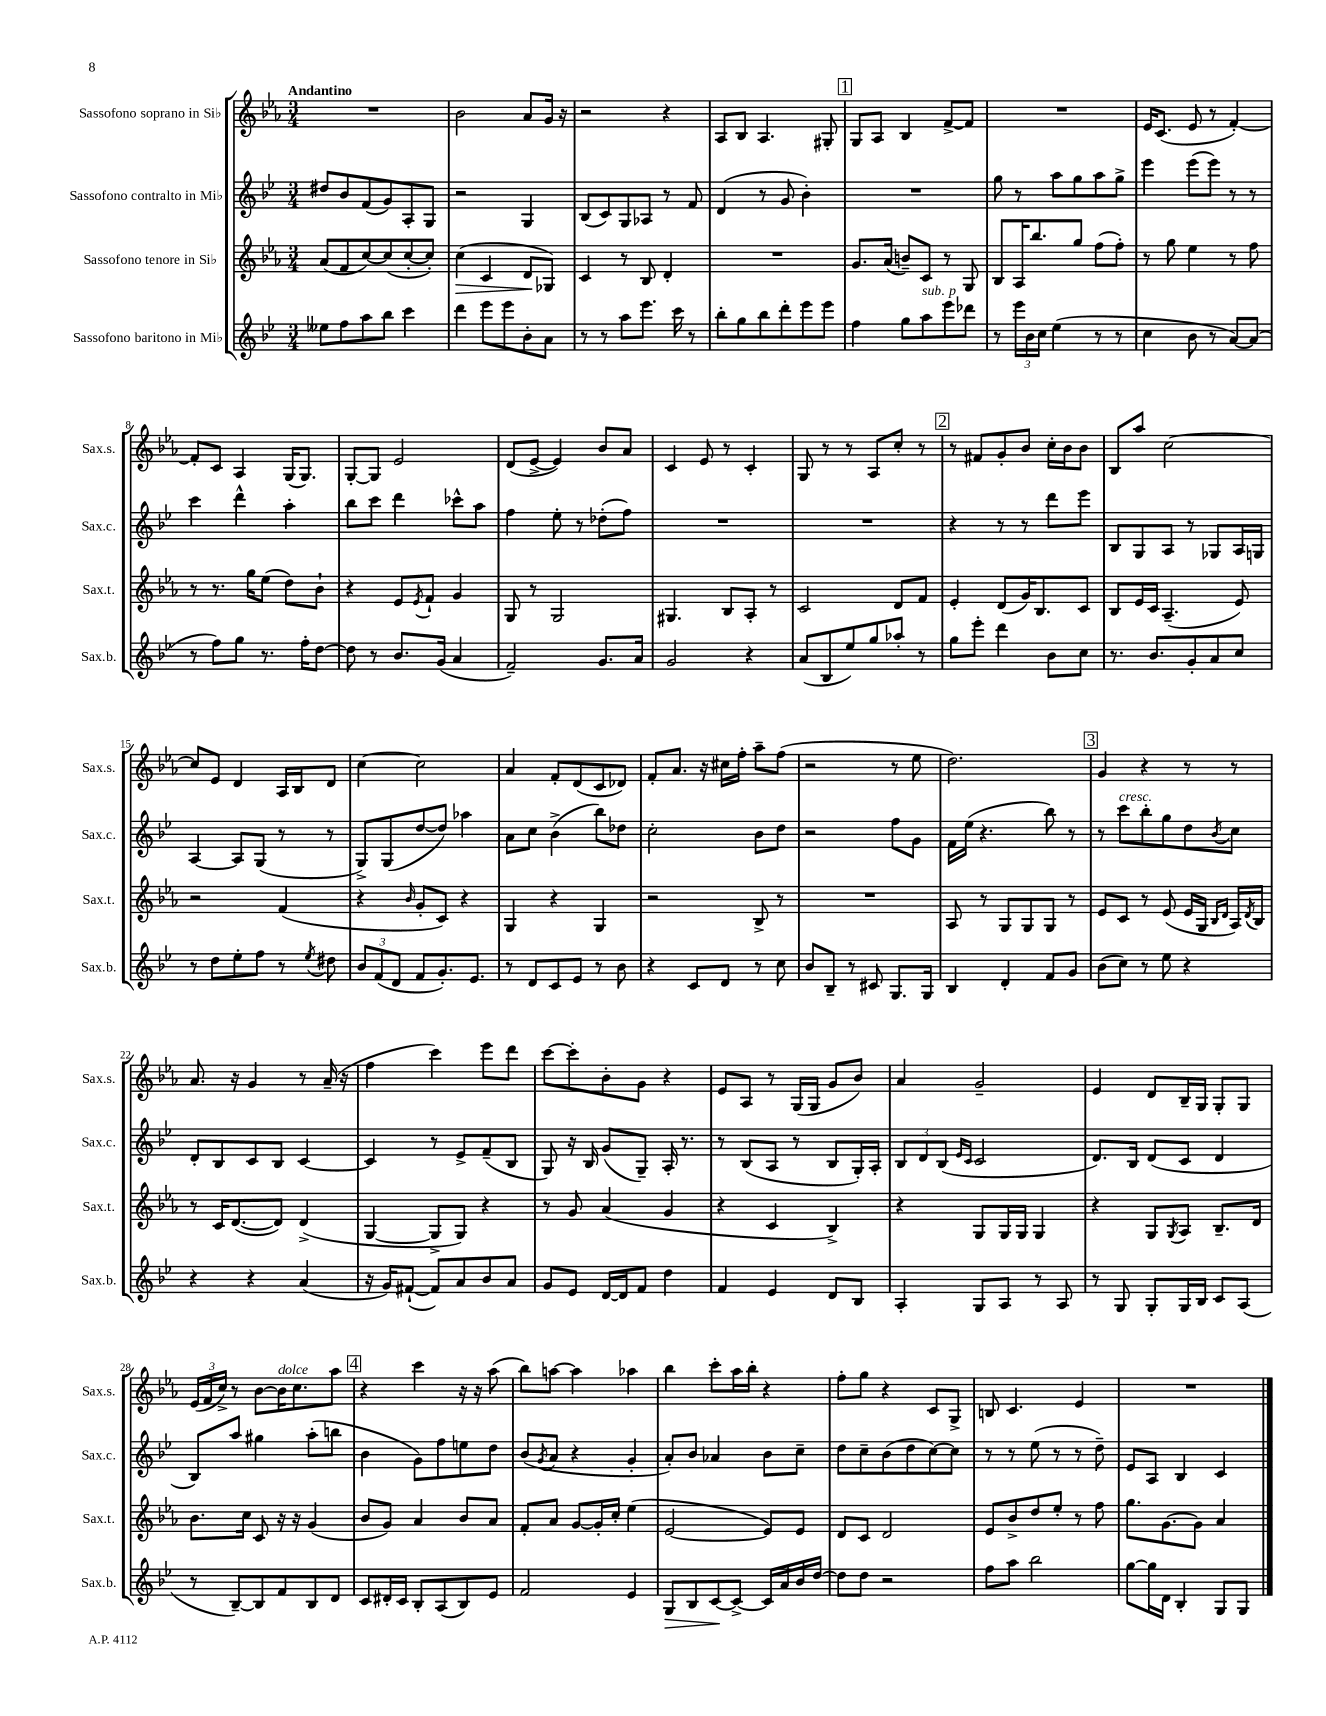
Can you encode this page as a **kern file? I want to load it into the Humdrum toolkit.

**kern	**kern	**kern	**kern
*staff4	*staff3	*staff2	*staff1
*clefG2	*clefG2	*clefG2	*clefG2
*k[b-e-]	*k[b-e-a-]	*k[b-e-]	*k[b-e-a-]
*M3/4	*M3/4	*M3/4	*M3/4
8ee--\L	(8a-/L	8dd#/L	2.r
8ff\	8f/	8b-/	.
8aa\	[8cc/)	(8f/	.
8bb-\J	(8cc/]	8g/)	.
4ccc\	[8cc'/	8A'/	.
.	8cc'/]J)	8G/J	.
=	=	=	=
4ddd\	(4cc\	2r	2b-\
8eee-\L	4c/	.	.
8eee-\	.	.	.
8b-'\	8d/L	4G/	8a-/L
8a\J	8G-/J)	.	16g/Jk
.	.	.	16r
=	=	=	=
8r	4c/	(8B-/L	2r
8r	.	8c/)	.
8aa\L	8r	8G/	.
8.eee-\J	8B-/	8A-/J	.
.	4d'/	8r	4r
16ccc\	.	.	.
8r	.	8f/	.
=	=	=	=
8bb-'\L	2.r	(4d/	8A-/L
8gg\	.	.	8B-/J
8bb-\	.	8r	4.A-/
8ddd'\	.	8g/	.
8eee-\	.	4b-'\)	.
8eee-\J	.	.	8G#'/
=	=	=	=
4ff\	8.g/L	2.r	8G/L
.	.	.	8A-/J
.	(16a-/Jk	.	.
8gg\L	8b~/L)	.	4B-/
8aa\	8c/J	.	.
8eee-\	8r	.	[8f^/L
8ddd-\J	8G/	.	8f/]J
=	=	=	=
8r	8B-/L	8gg\	2.r
24eee-\LL	16A-/K	8r	.
24b-\	.	.	.
.	8.bb-/	.	.
24cc\JJ	.	.	.
(4ee-\	.	8aa\L	.
.	8gg/J	8gg\	.
8r	(8ff\L	8aa\	.
8r	8ff'\J)	8gg^\J	.
=	=	=	=
4cc\	8r	4eee-\	16e-/LK
.	.	.	(8.c/J
.	8gg\	.	.
8b-\	4ee-\	(8eee-\L	8e-/
8r	.	8eee-\J)	8r
[8a/L)	8r	8r	[4f'/)
(8a/]J	8ff\	8r	.
=	=	=	=
8r	8r	4ccc\	8f'/]L
8ff\L)	8.r	.	8c/J
8gg\J	.	4ddd^^\	4A-/
.	16gg\LK	.	.
8.r	(8ee-\J	.	.
.	8dd\L)	4aa'\	(16G/LK
16ff'\LK	.	.	8.G/J)
[8dd\J	8b-`\J	.	.
=	=	=	=
8dd\]	4r	8bb-\L	[8G'/L
8r	.	8ccc\J	8G/]J
8.b-/L	8e-/L	4ddd\	2e-/
.	8qe-/	.	.
.	8f`/J	.	.
(16g/Jk	.	.	.
4a/	4g/	8ccc-^^\L	.
.	.	8aa\J	.
=	=	=	=
2f~/)	8G/	4ff\	(8d/L
.	8r	.	[8e-^/J
.	2G/	8ee-'\	4e-/])
.	.	8r	.
8.g/L	.	(8dd-'\L	8b-/L
.	.	8ff\J)	8a-/J
16a/Jk	.	.	.
=	=	=	=
2g/	4.G#/	2.r	4c/
.	.	.	8e-/
.	8B-/L	.	8r
4r	8A-'/J	.	4c'/
.	8r	.	.
=	=	=	=
(8a/L	2c/	2.r	8G/
8B-/	.	.	8r
8ee-/)	.	.	8r
8gg/	.	.	8A-/L
8aa-'/J	8d/L	.	8cc'/J
8r	8f/J	.	8r
=	=	=	=
8gg\L	4e-'/	4r	8r
8eee-'\J	.	.	8f#/L
4ddd\	(8d/L	8r	8g'/
.	16g/K)	8r	8b-/J
.	8.B-/	.	.
8b-\L	.	8ddd\L	16cc'\LL
.	.	.	16b-\J
8cc\J	8c/J	8eee-\J	8b-\J
=	=	=	=
8.r	8B-/L	8B-/L	8B-/L
.	16e-/L	8G/	8aa-/J
8.b-/L	16c/JJ	.	.
.	(4.A-~/	8A/J	[2cc\
8g'/	.	8r	.
8a/	.	8G-/L	.
8cc/J	8e-/)	16A/L	.
.	.	16G/JJ	.
=	=	=	=
8r	2r	[4A/	8cc/]L
8dd\L	.	.	8e-/J
8ee-'\	.	8A/]L	4d/
8ff\J	.	(8G/J	.
8r	(4f/	8r	16A-/LL
.	.	.	16B-/J
8qee-/	.	.	.
8dd#\	.	8r	8d/J
=	=	=	=
12b-/L	4r	8G^/L)	[4cc\
(12f/	.	.	.
.	.	(8G/	.
12d/J	.	.	.
.	16qqb-/	.	.
8f/L	8g'/L	[8dd/	2cc\]
8.g'/)	8c/J)	8dd/]J)	.
.	4r	4aa-\	.
8.e-/J	.	.	.
=	=	=	=
8r	4G/	8a\L	4a-/
8d/L	.	8cc\J	.
8c/	4r	(4b-^\	8f'/L
8e-/J	.	.	(8d/
8r	4G/	8bb-\L)	8c/
8b-\	.	8dd-\J	8d-/J)
=	=	=	=
4r	2r	2cc'\	8f'/L
.	.	.	8.a-/J
8c/L	.	.	.
.	.	.	16r
8d/J	.	.	16cc#\LL
.	.	.	16ff'\JJ
8r	8B-^/	8b-\L	8aa-~\L
8cc\	8r	8dd\J	(8ff\J
=	=	=	=
8b-/L	2.r	2r	2r
8B-~/J	.	.	.
8r	.	.	.
8c#/	.	.	.
8.G/L	.	8ff\L	8r
.	.	8g\J	8ee-\
16G/Jk	.	.	.
=	=	=	=
4B-/	8A-/	16f\LL	2.dd\)
.	.	(16ee-\JJ	.
.	8r	4.r	.
4d'/	8G/L	.	.
.	8G/	.	.
8f/L	8G/J	8bb-\)	.
8g/J	8r	8r	.
=	=	=	=
(8b-\L	8e-/L	8r	4g/
8cc\J)	8c/J	8ccc\L	.
8r	8r	8bb-'\	4r
8ee-\	(8e-/	8gg\	.
4r	16e-/LL	8dd\	8r
.	16G/JJ	.	.
.	16qqB-/LL	.	.
.	16qqd/JJ	8qb-/	.
.	16A-/LL)	8cc\J	8r
.	8qd/	.	.
.	16B-/JJ	.	.
=	=	=	=
4r	8r	8d'/L	8.a-/
.	16c/LK	8B-/	.
.	([8.d/	.	16r
4r	.	8c/	4g/
.	8d/]J)	8B-/J	.
(4a/	(4d^/	[4c/	8r
.	.	.	(16a-~/
.	.	.	16r
=	=	=	=
16r	[4G/	4c/]	4ff\
16g/LK)	.	.	.
([8f#`/J	.	.	.
8f#/]L)	8G^/]L	8r	4ccc\)
8a/	8G/J)	8e-^/L	.
8b-/	4r	(8f~/	8eee-\L
8a/J	.	8B-/J	8ddd\J
=	=	=	=
8g/L	8r	8G/)	[8ccc\L
8e-/J	8g/	16r	8ccc'\]
.	.	16B-/	.
[16d/LL	(4a-/	(8g/L	8b-'\
16d/]J	.	.	.
8f/J	.	8G~/J)	8g\J
4dd\	4g/	16A'/	4r
.	.	8.r	.
=	=	=	=
4f/	4r	8r	8e-/L
.	.	(8B-/L	8A-/J
4e-/	4c/	8A/J	8r
.	.	8r	(16G/LL
.	.	.	16G/JJ
8d/L	4B-^/)	8B-/L	8g/L
8B-/J	.	16G'/L)	8b-/J)
.	.	16A'/JJ	.
=	=	=	=
4A'/	4r	12B-/L	4a-/
.	.	12d/	.
.	.	(12B-/J	.
.	.	16qqe-/LL	.
.	.	16qqc/JJ	.
8G/L	8G/L	2c/	2g~/
8A/J	16G/L	.	.
.	16G/JJ	.	.
8r	4G/	.	.
8A/	.	.	.
=	=	=	=
8r	4r	8.d/L)	4e-/
8G/	.	.	.
.	.	16B-/Jk	.
8G'/L	8G/L	(8d/L	8d/L
.	8qG/	.	.
16G/L	8A-/J	8c/J	16B-~/L
16B-/JJ	.	.	16G/JJ
8c/L	8.B-~/L	4d/	8G'/L
(8A/J	.	.	8G/J
.	16d/Jk	.	.
=	=	=	=
8r	8.b-\L	8B-/L)	(24e-/LL
.	.	.	24f/
.	.	.	24cc^/JJ)
[8B-~/L)	.	8aa/J	8r
.	16cc\Jk	.	.
8B-/]	8c/	4gg#\	[8b-\L
8f/	16r	.	16b-\]K
.	16r	.	8.cc\
8B-/	(4g/	(8aa'\L	.
8d/J	.	8bb\J	8aa-\J
=	=	=	=
8c/L	8b-/L	4b-\	4r
16d#'/L	8g/J)	.	.
16c/JJ	.	.	.
8B-'/L	4a-/	8g\L)	4ccc\
(8A/	.	8ff\	.
8B-/)	8b-/L	8ee\	16r
.	.	.	16r
8e-/J	8a-/J	8dd\J	(8aa-\
=	=	=	=
2f/	8f'/L	(8b-/L	8bb-\L)
.	.	8qg/	.
.	8a-/J	8a/J	[8aa\J
.	[8g/L	4r	4aa\]
.	16g'/]L	.	.
.	16cc'/JJ	.	.
4e-/	(4ee-\	4g'/	4aa-\
=	=	=	=
8G/L	[2e-/	8a'/L)	4bb-\
8B-/	.	8b-/J	.
[8c/	.	4a-/	8ccc'\L
8c^/_J	.	.	16aa-\L
.	.	.	16bb-'\JJ
16c/]LL	8e-/]L)	8b-\L	4r
16a/	.	.	.
16b-/	8e-/J	8cc~\J	.
[16dd/JJ	.	.	.
=	=	=	=
8dd\]L	8d/L	8dd\L	8ff'\L
8dd\J	8c/J	8cc~\	8gg\J
2r	2d/	(8b-\	4r
.	.	8dd\	.
.	.	[8cc\)	8c/L
.	.	8cc\]J	8G^/J
=	=	=	=
8ff\L	8e-/L	8r	8B/
8aa\J	8b-^/	8r	4.c/
2bb-\	8dd/	(8ee-\	.
.	8ee-'/J	8r	.
.	8r	8r	4e-/
.	8ff\	8dd~\)	.
=	=	=	=
[8gg\L	8.gg\L	8e-/L	2.r
16gg\]L	.	8A/J	.
16d\JJ	[8.g\	.	.
4B-'/	.	4B-/	.
.	8g\]J	.	.
8G/L	4a-/	4c/	.
8G/J	.	.	.
==	==	==	==
*-	*-	*-	*-
